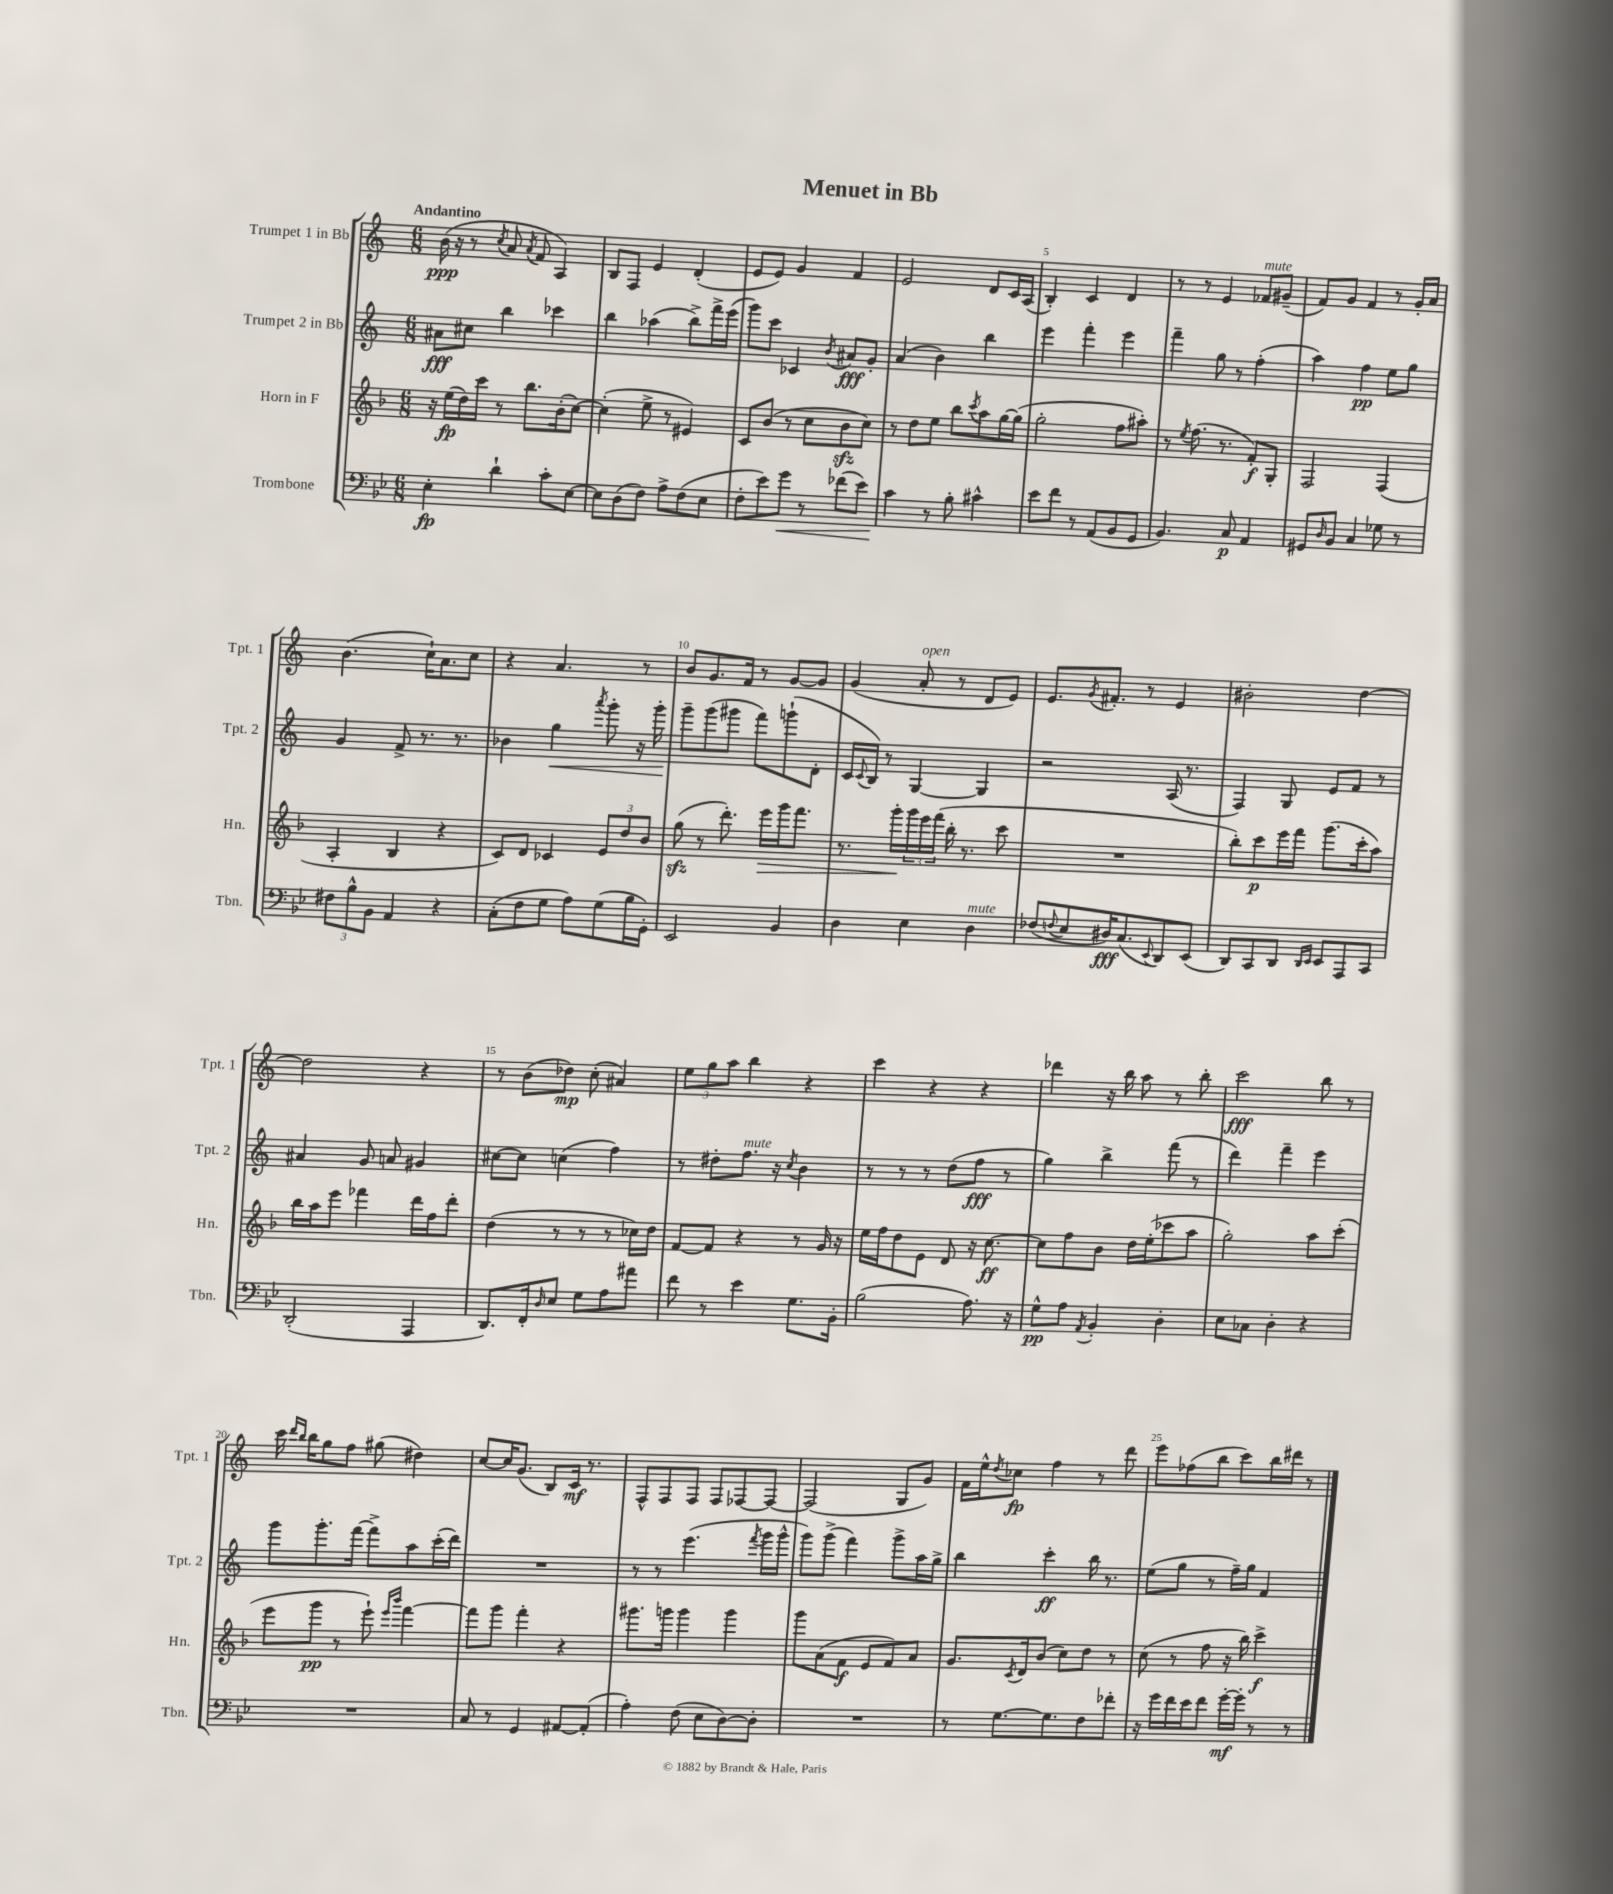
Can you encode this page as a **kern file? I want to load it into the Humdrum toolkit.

**kern	**kern	**kern	**kern
*staff4	*staff3	*staff2	*staff1
*clefF4	*clefG2	*clefG2	*clefG2
*k[b-e-]	*k[b-]	*k[]	*k[]
*M6/8	*M6/8	*M6/8	*M6/8
4E-'	16r	8a#	(16b
.	(16ee	.	16r
.	16dd)	8cc#	8r
.	16ccc	.	.
.	.	.	8qcc
4d`	8r	4bb	8a
.	.	.	8qa
.	8.bb-	.	8f
8c'	.	4ccc-	4A)
.	(16b-'	.	.
[8E-	[8cc)	.	.
=	=	=	=
8E-]	(4cc']	4bb	8B
(8D	.	.	8F
8F)	8ee^	(4aa-	4e
8A^	8r	.	.
(8F	4e#)	8bb^)	(4d'
8E-	.	16fff^	.
.	.	(16eee	.
=	=	=	=
8F'	8c	8ggg)	8e
8e-)	(8b-	8ccc	8e)
8g	8r	4c-	4g
8r	8cc	.	.
.	.	8qb	.
(8f-	8b-	8a#	4f
8e-)	8cc)	8g'	.
=	=	=	=
4c	8r	(4a	2e
.	8dd	.	.
8r	8ee	4b)	.
8B-'	8bb-	.	.
.	8qccc	.	.
4c#^^	8aa	4bb	8d
.	[16gg	.	16c
.	(16gg]	.	(16A
=	=	=	=
8e-	2gg'	4eee	4B')
8f	.	.	.
8r	.	4fff'	4c
(8AA	.	.	.
8BB-	8ff	4eee	4d
8GG	8aa#')	.	.
=	=	=	=
4.BB-)	8r	4fff~	8r
.	8qee	.	.
.	(8.ff	.	8r
.	.	8gg	4e
.	8.r	.	.
8C	.	8r	.
4AA	8f')	(4ff'	8f-
.	8G'	.	(8g#~
=	=	=	=
8GG#	2F	4aa)	8f)
16qqD	.	.	.
8BB-	.	.	8g
4C	.	4ff	4f
8G-	(4F	8ee	8r
8r	.	8gg	16g'
.	.	.	16a
=	=	=	=
12F#	4A'	4g	(4.b
12B-^^	.	.	.
12BB-	.	.	.
4AA	4B-	8f^	.
.	.	8.r	16cc`)
.	.	.	8.a
4r	4r	.	.
.	.	8.r	.
.	.	.	8cc
=	=	=	=
(8C'	8c)	4b-	4r
8F	8d	.	.
8G	4c-	4gg	4.a
8A)	.	.	.
.	.	8qaaa	.
(8G	12e	8ggg'	.
.	12dd	.	.
16B-	.	16r	8r
.	12b-	.	.
16GG')	.	16ggg'	.
=	=	=	=
2EE-	(8gg	8ggg~	8b
.	8r	(8ggg	8.g
.	8.ddd')	8ggg#	.
.	.	.	16f
.	.	8fff)	8r
.	16eee	.	.
4BB-	16ggg	(8ggg`	[8g
.	8.fff	.	.
.	.	8d'	8g]
=	=	=	=
4D	8.r	16c	(4g
.	.	8qqc	.
.	.	16B)	.
.	.	8r	.
.	16ggg'	.	.
4E-	24ggg	[4G	8a'
.	24eee	.	.
.	(24fff	.	.
.	16bb-'	.	8r
.	8.r	.	.
4D	.	4G]	8d
.	8ccc	.	8e)
=	=	=	=
(8F-	2.r	2r	8.e
8qqF	.	.	.
8E-	.	.	.
.	.	.	8qg
.	.	.	8.f#'
16D#)	.	.	.
(8.C	.	.	.
.	.	.	8r
8qqEE-	.	.	.
8DD)	.	(16A	4e
.	.	8.r	.
(8EE-	.	.	.
=	=	=	=
8DD)	8bb-')	4F)	2b#'
8CC	8ccc	.	.
8DD	16eee	8G	.
.	16fff	.	.
16qqDD	.	.	.
16qqEE-	.	.	.
8EE-	(8.ggg	8e	.
8AAA	.	8f	[4dd
.	16ccc'	.	.
8CC	8aa)	8r	.
=	=	=	=
(2DD'	16bb-	4a#	2dd]
.	16aa	.	.
.	8eee	.	.
.	4fff-	8g	.
.	.	8a	.
4AAA	16ddd	4g#	4r
.	16ff	.	.
.	8ddd'	.	.
=	=	=	=
8.DD)	(4dd	[8cc#	8r
.	.	8cc#]	(8b
16FF'	.	.	.
16qqD	.	.	.
8E-	8r	(4cc	8dd-)
8G	8r	.	(8cc'
8A	8r	4ff)	4a#)
8a#	16cc-)	.	.
.	16dd	.	.
=	=	=	=
8f	[8f	8r	12ee
.	.	.	12gg
8r	8f]	8dd#'	.
.	.	.	12aa
4e-	4r	8.ff	4bb
.	.	16r	.
.	.	8qcc	.
8.G	8r	4b	4r
.	16g	.	.
16BB-'	16r	.	.
=	=	=	=
(2B-	16ee	8r	4ccc
.	16ff	.	.
.	8dd	8r	.
.	8e	8r	4r
.	8d	(8dd	.
8.A)	16r	8ff	4r
.	[8.cc	.	.
.	.	8r	.
16r	.	.	.
=	=	=	=
8G^^	8cc]	4gg)	4ddd-
8A	8ff	.	.
8qAA	.	.	.
4BB-'	8b-	4bb^	16r
.	.	.	16bb
.	16dd	.	8aa
.	(16ee'	.	.
4D'	8ccc-	(8fff	8r
.	8aa	8r	8bb'
=	=	=	=
8E-	2gg')	4ddd)	2ccc
8C-	.	.	.
4D'	.	4fff~	.
4r	8aa	4eee	8bb
.	(8ccc'	.	8r
=	=	=	=
2.r	8eee	8ggg	16ccc
.	.	.	16qqddd
.	.	.	16qqbb
.	.	.	16bb
.	8ggg	8.ggg'	8gg
.	8r	.	8ff
.	.	[16fff	.
.	8eee`)	8fff^]	(8gg#
.	16qqeee	.	.
.	16qqbbb-	.	.
.	[4fff	8aa	4dd#)
.	.	(16ccc'	.
.	.	16ddd)	.
=	=	=	=
8C	8fff]	2.r	[8cc
8r	8ggg	.	16cc]
.	.	.	(8.g
4GG	4fff'	.	.
.	.	.	8B)
[8AA#	4r	.	16c
.	.	.	8.r
(8AA#']	.	.	.
=	=	=	=
4A')	8.ggg#	8r	8F^^
.	.	8r	8F
.	16ggg	.	.
(8F	4ggg	(4.eee	8F
8E-	.	.	8F
[8D)	4ggg	.	[8F-
.	.	8qfff	.
8D']	.	16ggg	8F-_
.	.	16ggg^^	.
=	=	=	=
2.r	8ggg	8ggg)	(2F-]
.	(8a	(8ggg^	.
.	8f	4fff)	.
.	8e	.	.
.	8f)	8ggg^	8G
.	8a	16aa	8g)
.	.	16gg^	.
=	=	=	=
8r	8.g	4bb	16f
.	.	.	16ee^^
.	.	.	8qdd
[8.G	.	.	8cc-
.	8qc	.	.
.	16d	.	.
.	(8b-	4ccc'	4ff
8.G]	.	.	.
.	8cc)	.	.
8F	8dd	16bb	8r
.	.	8.r	.
8f-'	8r	.	8ddd
=	=	=	=
16r	(8cc	(8ee	8eee
16g	.	.	.
16f	8r	8gg	(8ff-
16e-	.	.	.
8f	8ff	8r	8bb
[16g'	16r	16ff~)	8ccc)
16g']	16bb-)	16gg	.
8r	4ccc^	4f	16bb
.	.	.	16ddd#
8r	.	.	8r
==	==	==	==
*-	*-	*-	*-
